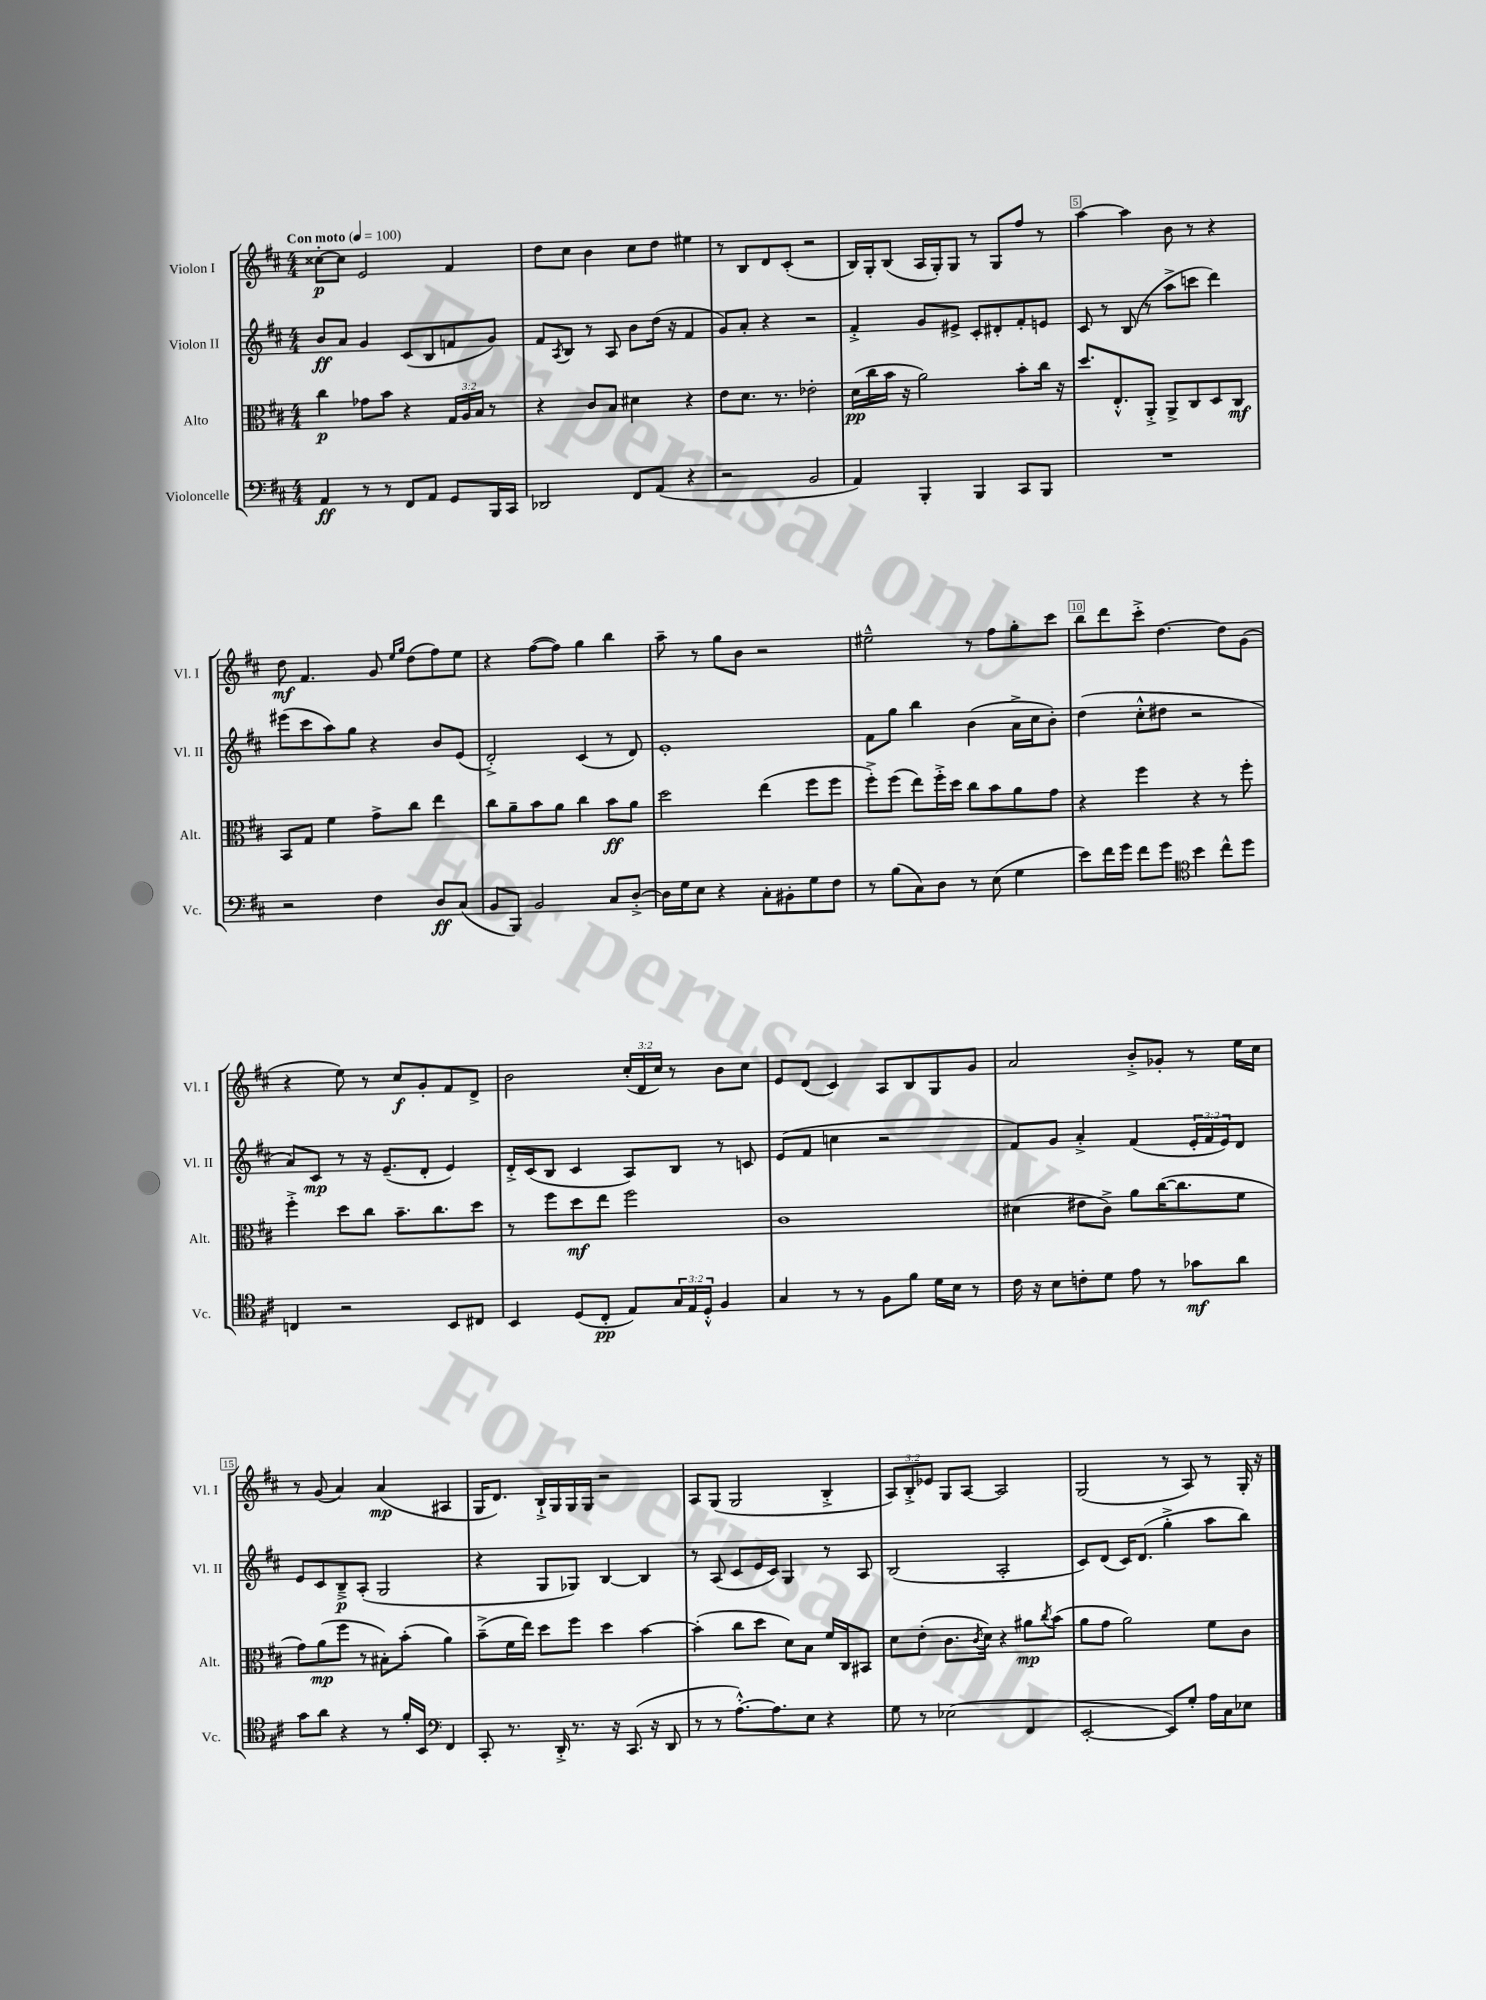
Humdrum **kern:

**kern	**kern	**kern	**kern
*staff4	*staff3	*staff2	*staff1
*clefF4	*clefC3	*clefG2	*clefG2
*k[f#c#]	*k[f#c#]	*k[f#c#]	*k[f#c#]
*M4/4	*M4/4	*M4/4	*M4/4
*MM100	*MM100	*MM100	*MM100
4AA	4cc#	8b	[8cc##'
.	.	8a	8cc##]
8r	8g-	4g	2e
8r	8b	.	.
8FF#	4r	(8c#	.
8AA	.	8B	.
8GG	24G	8f	4f#
.	24A	.	.
.	24B	.	.
16BBB	8r	8g)	.
16CC#	.	.	.
=	=	=	=
2DD-	4r	8f#	8dd
.	.	8qA	.
.	.	8B	8cc#
.	8c#	8r	4b
.	8B	8A	.
8FF#	4d#	8b	8cc#
(8AA	.	(16dd	8dd
.	.	16r	.
4r	4r	4f#	4ee#
=	=	=	=
2r	8e	8g)	8r
.	8.d	8a'	8B
.	.	4r	8d
.	8.r	.	.
.	.	.	(8c#'
2BB	2e-'	2r	2r
=	=	=	=
4AA)	(16d	4f#'^	16B)
.	16cc#	.	16G'
.	16b	.	(8B
.	16r	.	.
4BBB'	2a)	8g	16A
.	.	.	16G')
.	.	8e#^	8G
4BBB	.	8c#'	8r
.	.	8d#'	8G
8CC#	8b'	8f#'	8ff#
8BBB	16cc#	8e	8r
.	16r	.	.
=	=	=	=
1r	8.dd	8c#	[4aa
.	.	8r	.
.	8.E'^^	.	.
.	.	(8B	4aa]
.	8AA'^	8r	.
.	8AA^	8aa^	8b
.	8C#	8ccc	8r
.	8D	4ddd)	4r
.	8C#	.	.
=	=	=	=
2r	8BB	(8eee#	8dd
.	8G	8ccc#	4.f#
.	4f#	8aa)	.
.	.	8gg	.
4F#	8g^	4r	8g
.	.	.	16qqee
.	.	.	16qqgg
.	8cc#	.	(8dd
8D	4ee	8b	8ff#)
(8C#	.	(8e	8ee
=	=	=	=
8BB	8cc#	2d'^)	4r
8BBB)	8a~	.	.
2BB	8b	.	([8ff#
.	8a	.	8ff#])
.	4cc#	(4c#	4gg
8C#	8b	8r	4bb
[8D'^	8a	8d)	.
=	=	=	=
16D]	2dd	1e'	8aa~
16G	.	.	.
8E	.	.	8r
4r	.	.	8gg
.	.	.	8b
8C#'	(4ee	.	2r
8BB#'	.	.	.
8G	8ff#	.	.
8F#	8ff#	.	.
=	=	=	=
8r	8ff#'^)	8f#	2ee#~^^
(8B	(8ff#	8gg	.
8C#)	8ee)	4bb	.
8D	16ff#'^	.	.
.	16dd	.	.
8r	8cc#	(4b	8r
(8E	8b	.	8ff#
4G	8a	16a^	8gg'
.	.	16cc#	.
.	8g	8b')	8ccc#
=	=	=	=
8e)	4r	(4dd	8bb
16f#	.	.	8ddd
16g	.	.	.
8f#	4ff#	8cc#'^^	8ccc#'^
8g	.	8dd#	[4.dd
*clefC4	*	*	*
4b	4r	2r	.
8cc#^^	8r	.	8dd]
8dd	8ff#'	.	(8g
=	=	=	=
4C	4ff#'^	8a)	4r
.	.	8c#	.
2r	8dd	8r	8ee)
.	8cc#	16r	8r
.	.	(8.e~	.
.	8.b~	.	8cc#
.	.	8d'	8g'
.	8.cc#	.	.
8BB	.	4e)	8f#
8C#	8dd	.	8d^
=	=	=	=
4BB	8r	16d'^	2b
.	.	(16c#	.
.	8ff#	8B	.
(8D	8dd	4c#	.
8C#'	8ee	.	.
8E)	2ff#	8A)	(24cc#'
.	.	.	24d
.	.	.	24cc#)
24G	.	8B	8r
24E	.	.	.
24D'^^	.	.	.
4F#	.	8r	8b
.	.	8c	8cc#
=	=	=	=
4G	1c#	(8e	8e
.	.	8f#	(8d
8r	.	4cc	4c#)
8r	.	.	.
8F#	.	2r	8A
8f#	.	.	8B
16d	.	.	8G
16B	.	.	.
8r	.	.	8g
=	=	=	=
16c#	(4d#	8f#)	2a
16r	.	.	.
8B	.	8g	.
8c'	8e#	4a'^	.
8d	8c#^)	.	.
8e	8a	(4f#	8b'^
8r	([16cc#	.	8g-'
.	8.cc#]	.	.
8g-	.	24e'	8r
.	.	24f#	.
.	.	24e)	.
8a	8f#	8d	16ee
.	.	.	16cc#
=	=	=	=
8g	8g)	8e	8r
8a	(8a	8c#	(8g
4r	8ff#	8B~^	4a)
.	8r	(8A'	.
8r	8B#')	2G	(4a
16f#'	(8b'	.	.
16BB	.	.	.
*clefF4	*	*	*
4FF#	4a)	.	4A#
=	=	=	=
8CC#'	(8b~^	4r	16G
.	.	.	8.d)
8.r	16f#	.	.
.	16ee)	.	.
.	8dd	8G	16B`^
16DD'^	.	.	16G
8.r	8ff#	8G-)	16G
.	.	.	16G
.	4dd	[4B	2r
16r	.	.	.
(8.CC#	.	.	.
.	[4b	4B]	.
16r	.	.	.
8DD	.	.	.
=	=	=	=
8r	(4b']	8r	8A
8r	.	(8A	(8G
[8.A'^^)	8cc#	8c#	2G
.	8dd	16e	.
8.A]	.	16c#)	.
.	8d)	4G	.
8E	8B	.	.
4r	16f#	8r	4B'^
.	16C#	.	.
.	8BB#	8A	.
=	=	=	=
8G	8d	(2B	12A)
.	.	.	12B'^
8r	(8e'	.	.
.	.	.	12e-
(2E-	8.c#	.	8G
.	.	.	[8A
.	8qc#	.	.
.	16d)	.	.
.	4r	2A'	2A]
4FF#	8a#	.	.
.	8qcc#	.	.
.	(8b	.	.
=	=	=	=
[2EE'	8a	8c#)	(2G
.	8g	(8d	.
.	2a)	16c#)	.
.	.	(8.d	.
8EE])	.	4gg'^	8r
8G'	.	.	8A)
16A	8f#	8aa	8r
16C#	.	.	.
8E-	8c#	8bb)	16G'
.	.	.	16r
==	==	==	==
*-	*-	*-	*-
